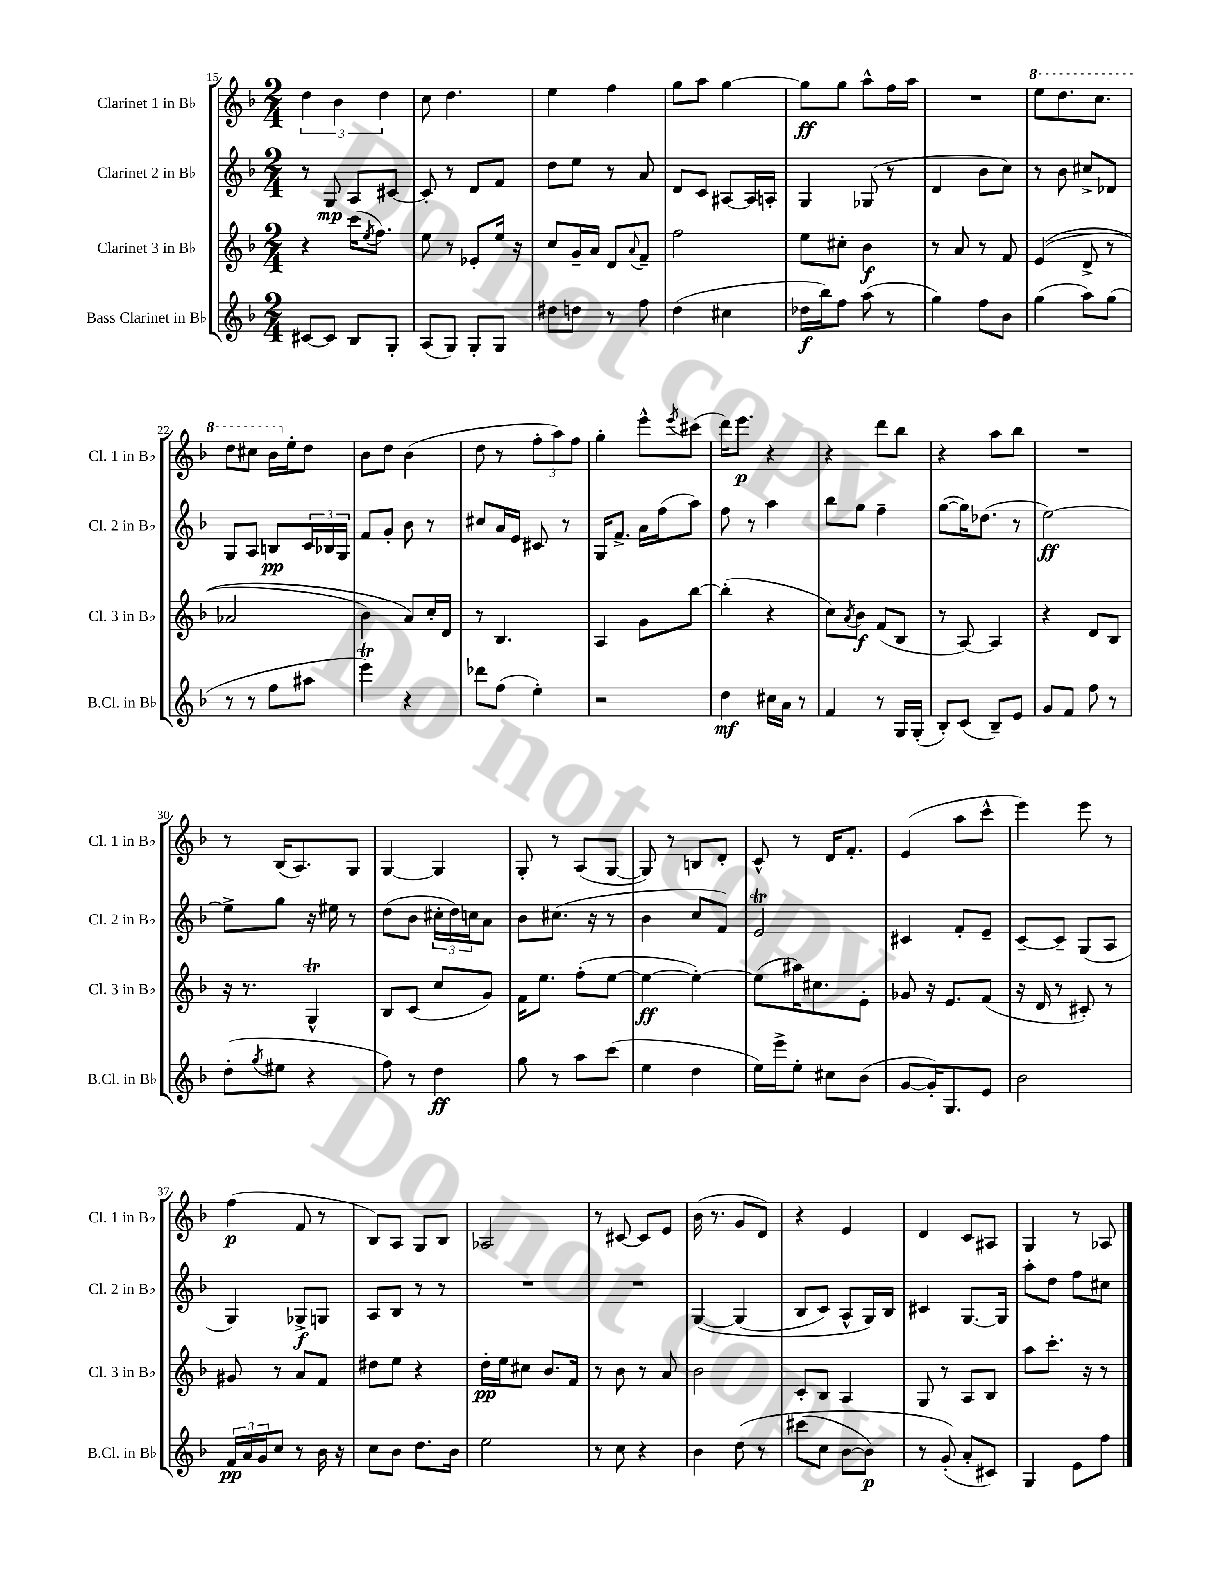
<<
\new StaffGroup <<
\new Staff = "s0" \with { instrumentName = "Clarinet 1 in Bb" shortInstrumentName = "Cl. 1 in Bb" } {
    \clef treble \key f \major \numericTimeSignature \time 2/4
    \tuplet 3/2 { d''4 bes'4 d''4 } |
    c''8 d''4. |
    e''4 f''4 |
    g''8 a''8 g''4~ |
    g''8\ff g''8 a''8-^ f''16 a''16 |
    R2 |
    \ottava #1 e'''8 d'''8. c'''8. |
    d'''8 cis'''8 bes''16 \ottava #0 e''16-. d''8 |
    bes'8 d''8 bes'4( |
    d''8 r8 \tuplet 3/2 { f''8-. a''8) f''8 } |
    g''4-. e'''8-^ \acciaccatura { e'''8 } cis'''8( |
    d'''16) e'''8.\p r4 |
    r4 d'''8 bes''8 |
    r4 a''8 bes''8 |
    R2 |
    r8 bes16( a8.) g8 |
    g4~ g4 |
    g8-. r8 a8( g8~ |
    g8) r8 b8 d'8-. |
    c'8-^ r8 d'16 f'8.-. |
    e'4( a''8 c'''8-^ |
    e'''4) e'''8 r8 |
    f''4\p( f'8 r8 |
    bes8) a8 g8 bes8 |
    aes2 |
    r8 cis'8~ cis'8 e'8 |
    bes'16( r8. g'8 d'8) |
    r4 e'4 |
    d'4 c'8 ais8 |
    g4 r8 aes8 \bar "|." |
}
\new Staff = "s1" \with { instrumentName = "Clarinet 2 in Bb" shortInstrumentName = "Cl. 2 in Bb" } {
    \clef treble \key f \major \numericTimeSignature \time 2/4
    r8 g8\mp a8 cis'8~ |
    cis'8-. r8 d'8 f'8 |
    d''8 e''8 r8 a'8 |
    d'8 c'8 ais8~ ais16 a16-. |
    g4 ges8( r8 |
    d'4 bes'8 c''8) |
    r8 bes'8 cis''8-> des'8 |
    g8 a8 b8\pp \tuplet 3/2 { c'16 bes16 g16 } |
    f'8 g'8-. bes'8 r8 |
    cis''8 a'16 e'16 cis'8 r8 |
    g16 f'8.-> a'16 f''16( a''8) |
    f''8 r8 a''4 |
    bes''8 g''8 f''4-- |
    g''8~( g''16) des''8.( r8 |
    e''2~\ff) |
    e''8-> g''8 r16 eis''16 r8 |
    d''8( bes'8 \tuplet 3/2 { cis''16-. d''16) c''16 } a'8 |
    bes'8 cis''8.( r16 r8 |
    bes'4 c''8 f'8) |
    e'2\trill |
    cis'4 f'8-. e'8-- |
    c'8~-- c'8-- g8( a8 |
    g4) ges8->\f g8 |
    a8 bes8 r8 r8 |
    R2 |
    R2 |
    g4~\( g4( |
    bes8 c'8) a8-^ g16\) bes16 |
    cis'4 g8.~ g16 |
    a''8-. d''8 f''8 cis''8 \bar "|." |
}
\new Staff = "s2" \with { instrumentName = "Clarinet 3 in Bb" shortInstrumentName = "Cl. 3 in Bb" } {
    \clef treble \key f \major \numericTimeSignature \time 2/4
    r4 c'''16( \acciaccatura { e''8 } f''8.) |
    e''8 r8 ees'8-. e''16 r16 |
    c''8 g'16-- a'16 d'8 \appoggiatura { a'8 } f'8-- |
    f''2 |
    e''8 cis''8-. bes'4\f |
    r8 a'8 r8 f'8 |
    e'4(\( d'8-> r8 |
    aes'2 |
    bes'4) a'8\) c''16-. d'16 |
    r8 bes4. |
    a4 g'8 bes''8~ |
    bes''4-.( r4 |
    c''8) \acciaccatura { a'8 } bes'8\f f'8( bes8 |
    r8 a8~) a4 |
    r4 d'8 bes8 |
    r16 r8. g4-^\trill |
    bes8 c'8( c''8 g'8) |
    f'16 e''8. f''8-.( e''8~ |
    e''4~\ff e''4~-.) |
    e''8( ais''16) cis''8. e'8-. |
    ges'8 r16 e'8. f'8( |
    r16 d'16 r8 cis'8-.) r8 |
    gis'8 r8 a'8 f'8 |
    dis''8 e''8 r4 |
    d''16-.\pp e''16 cis''8 bes'8. f'16 |
    r8 bes'8 r8 a'8 |
    bes'2 |
    c'8-. bes8 a4 |
    g8 r8 a8 bes8 |
    a''8 c'''8.-. r16 r8 \bar "|." |
}
\new Staff = "s3" \with { instrumentName = "Bass Clarinet in Bb" shortInstrumentName = "B.Cl. in Bb" } {
    \clef treble \key f \major \numericTimeSignature \time 2/4
    cis'8~ cis'8 bes8 g8-. |
    a8( g8) g8-. g8 |
    dis''8 d''8 r8 f''8 |
    d''4( cis''4 |
    des''16\f bes''16) f''8 a''8( r8 |
    g''4) f''8 bes'8 |
    g''4( a''8) g''8( |
    r8 r8 f''8 ais''8 |
    e'''4\trill) r4 |
    des'''8 f''8( e''4-.) |
    r2 |
    d''4\mf cis''16 a'16 r8 |
    f'4 r8 g16 g16-.( |
    bes8-.) c'8( bes8--) e'8 |
    g'8 f'8 f''8 r8 |
    d''8-.( \acciaccatura { g''8 } eis''8 r4 |
    f''8) r8 d''4\ff |
    g''8 r8 a''8 c'''8( |
    e''4 d''4 |
    e''16) e'''16-> e''8-. cis''8 bes'8( |
    g'8~ g'16-.) g8. e'8 |
    bes'2 |
    \tuplet 3/2 { f'16\pp a'16 g'16 } c''8 r8 bes'16 r16 |
    c''8 bes'8 d''8. bes'16 |
    e''2 |
    r8 c''8 r4 |
    bes'4 d''8\( r8 |
    cis'''8( c''8 bes'8~ bes'8\p) |
    r8 g'8-.(\) a'8-. cis'8) |
    g4 e'8 f''8 \bar "|." |
}
>>
>>
\layout { \context { \Score currentBarNumber = #15 } }
